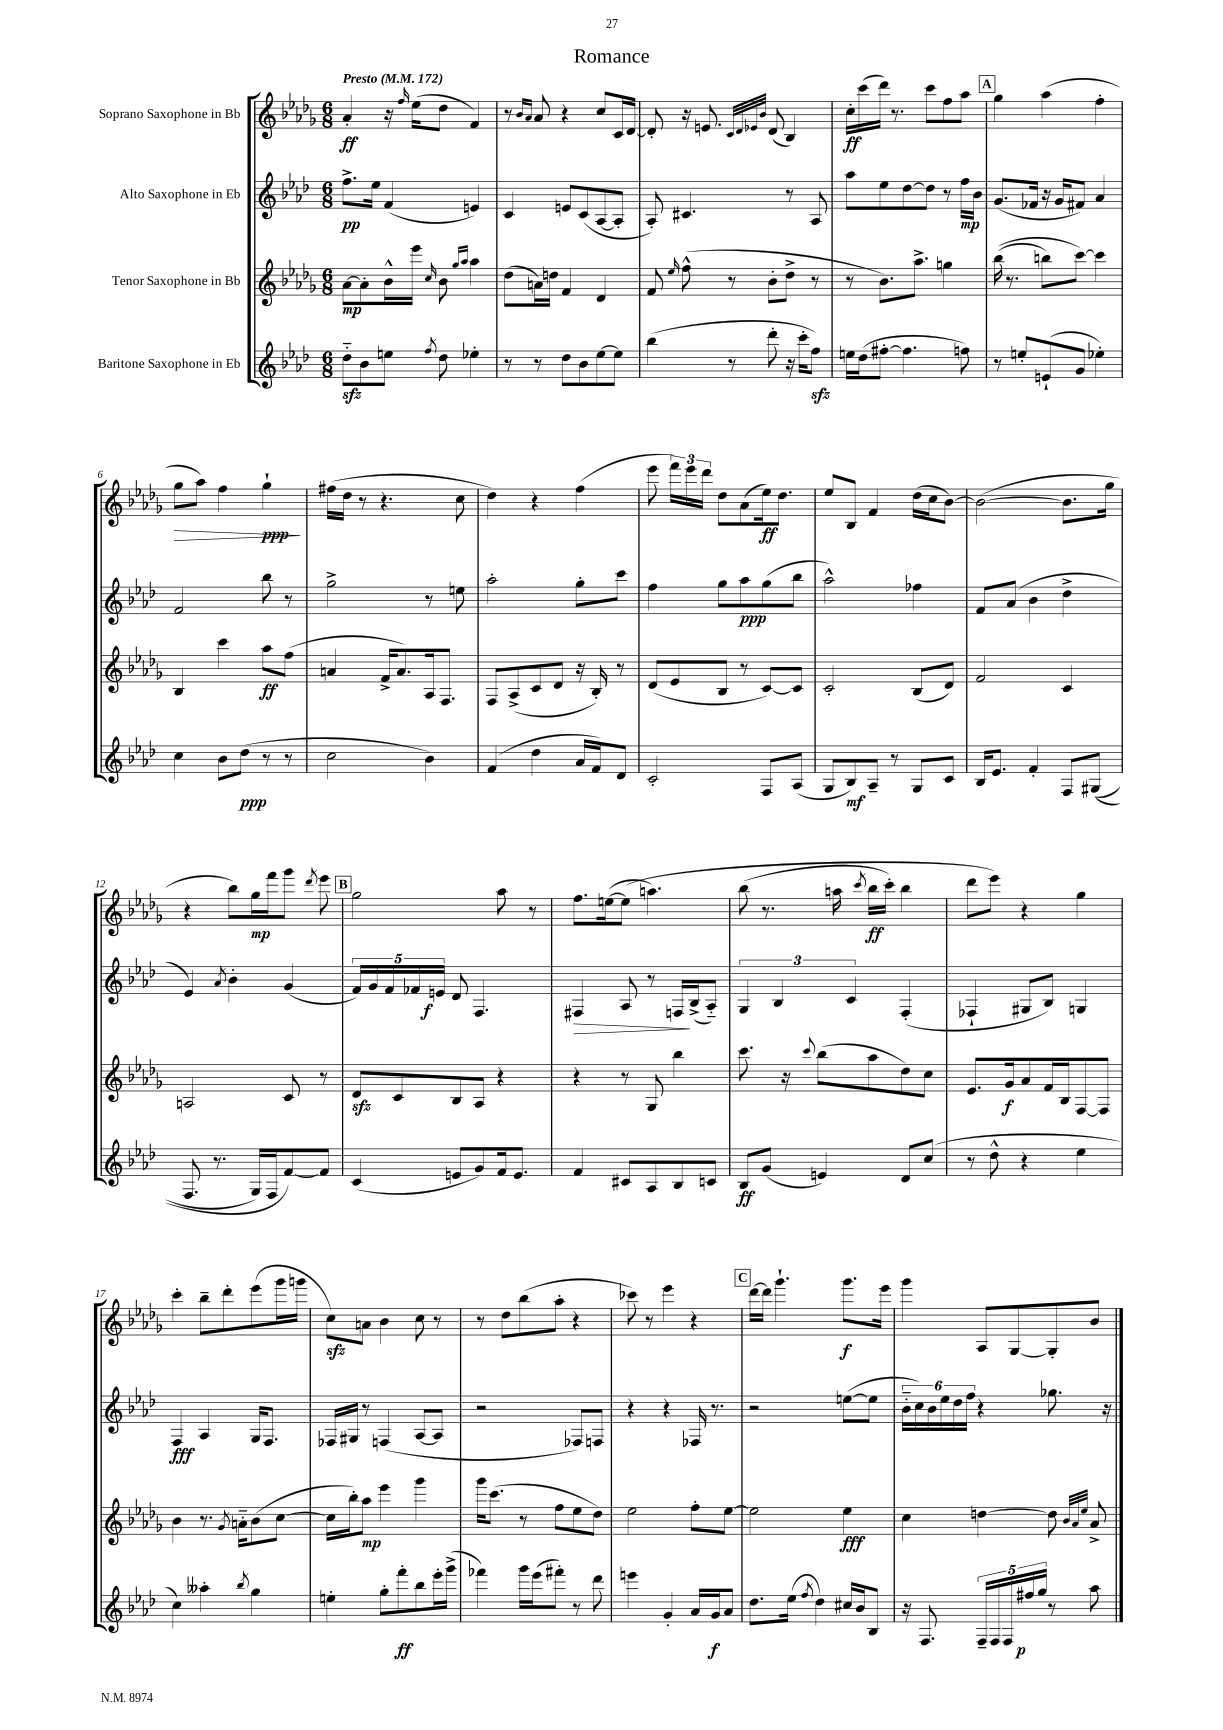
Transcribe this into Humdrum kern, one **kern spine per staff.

**kern	**dynam	**kern	**dynam	**kern	**dynam	**kern	**dynam
*part4	*part4	*part3	*part3	*part2	*part2	*part1	*part1
*staff4	*staff4	*staff3	*staff3	*staff2	*staff2	*staff1	*staff1
*I"Baritone Saxophone in Eb	*	*I"Tenor Saxophone in Bb	*	*I"Alto Saxophone in Eb	*	*I"Soprano Saxophone in Bb	*
*clefG2	*	*clefG2	*	*clefG2	*	*clefG2	*
*k[b-e-a-d-]	*	*k[b-e-a-d-g-]	*	*k[b-e-a-d-]	*	*k[b-e-a-d-g-]	*
*M6/8	*	*M6/8	*	*M6/8	*	*M6/8	*
*MM172	*	*MM172	*	*MM172	*	*MM172	*
=1	=1	=1	=1	=1	=1	=1	=1
!	!	!	!	!	!	!LO:TX:a:B:t=Presto	!
8dd-zz\L	.	[8a-\L	mp	8.ff^\L	pp	4a-'/	ff
8b-\	.	8a-'\]	.	.	.	.	.
.	.	.	.	16ee-\Jk	.	.	.
8een\J	.	16b-^^\L	.	(4f/	.	16r	.
.	.	.	.	.	.	16qqff/	.
.	.	16eee-\JJ	.	.	.	(16ee-\KL	.
8qff/	.	16qqcc/	.	.	.	.	.
8dd-\	.	8b-\	.	.	.	8dd-\J	.
.	.	16qqgg-/LL	.	.	.	.	.
.	.	16qqaa-/JJ	.	.	.	.	.
4ee-X'\	.	4aa-\	.	4en/)	.	4f/)	.
=2	=2	=2	=2	=2	=2	=2	=2
8r	.	(8dd-\L	.	4c/	.	8r	.
.	.	.	.	.	.	16qqb-/LL	.
.	.	.	.	.	.	16qqa-/JJ	.
8r	.	16an\L)	.	.	.	8a-/	.
.	.	16ddn\JJ	.	.	.	.	.
8dd-\L	.	4f/	.	8en/L	.	4r	.
8b-\	.	.	.	(8c/	.	.	.
[8ee-\	.	4d-/	.	[8A-/	.	8cc/L	.
8ee-\J]	.	.	.	8A-'/J]	.	16c/L	.
.	.	.	.	.	.	[16d-/JJ	.
=3	=3	=3	=3	=3	=3	=3	=3
(4bb-\	.	8f/	.	8A-'/)	.	8d-'/]	.
.	.	16qqee-/	.	.	.	.	.
.	.	(8ff^^\	.	4.c#X/	.	16r	.
.	.	.	.	.	.	8.en/	.
8r	.	8r	.	.	.	.	.
.	.	.	.	.	.	32qqc/LLL	.
.	.	.	.	.	.	32qqd-/	.
.	.	.	.	.	.	32qqe-X/	.
.	.	.	.	.	.	32qqb-/JJJ	.
8ddd-'\	.	8b-'\L	.	.	.	(8d-/	.
16r	.	8dd-^\J	.	8r	.	4B-/)	.
16ccc'\KL	.	.	.	.	.	.	.
8ffzz\J)	.	8r	.	8A-/	.	.	.
=4	=4	=4	=4	=4	=4	=4	=4
16een\LL	.	8r	.	8aa-\L	.	16cc'\LL	ff
(16dd-\J	.	.	.	.	.	(16ccc\	.
[8ff#X'\J	.	8.b-\L)	.	8ee-\	.	16ddd-\JJ)	.
.	.	.	.	.	.	8.r	.
4.ff#\]	.	.	.	[8dd-\	.	.	.
.	.	8.aa-^\J	.	.	.	.	.
.	.	.	.	8dd-\J]	.	8ccc\L	.
.	.	4ggn\	.	8r	.	8ff\	.
8ffn\)	.	.	.	16ff\LL	mp	8aa-\J	.
.	.	.	.	16b-\JJ	.	.	.
!!LO:REH:place=s1:t=A
=5	=5	=5	=5	=5	=5	=5	=5
8r	.	((16bb-\	.	(8.g/L	.	4gg-\	.
.	.	8.r	.	.	.	.	.
8een'/L	.	.	.	.	.	.	.
.	.	.	.	16f-X/Jk	.	.	.
(8en`/	.	8bbn\L)	.	16r	.	(4aa-\	.
.	.	.	.	16g/KL	.	.	.
8g/J	.	[8ccc\J)	.	8f#X/J)	.	.	.
4ee-X'\)	.	4ccc\]	.	4a-/	.	4ff'\	.
!!LO:LB:g=z
=6	=6	=6	=6	=6	=6	=6	=6
!	!	!	!	!	!	!	!LO:HP:b
4cc\	.	4B-/	.	2f/	.	8gg-\L	>
.	.	.	.	.	.	8aa-\J)	.
8b-\L	.	4ccc\	.	.	.	4ff\	.
(8dd-\J	ppp	.	.	.	.	.	.
8r	.	8aa-\L	ff	8bb-\	.	4gg-`\	ppp
8r	.	(8ff\J	.	8r	.	.	.
.	.	.	.	.	.	.	]
=7	=7	=7	=7	=7	=7	=7	=7
2cc\	.	4an/	.	2gg^\	.	(16ff#X\LL	.
.	.	.	.	.	.	16dd-\JJ	.
.	.	.	.	.	.	8r	.
.	.	16f^/KL	.	.	.	4.r	.
.	.	8.a/)	.	.	.	.	.
4b-\)	.	16A-/k	.	8r	.	.	.
.	.	8.F/J	.	.	.	.	.
.	.	.	.	8een\	.	8cc\	.
=8	=8	=8	=8	=8	=8	=8	=8
(4f/	.	8F/L	.	2aa-'\	.	4dd-\)	.
.	.	(8A-^/	.	.	.	.	.
4dd-\	.	8c/	.	.	.	4r	.
.	.	8d-/J	.	.	.	.	.
16a-/LL	.	16r	.	8gg'\L	.	(4ff\	.
16f/J)	.	16B-'/)	.	.	.	.	.
8d-/J	.	8r	.	8ccc\J	.	.	.
=9	=9	=9	=9	=9	=9	=9	=9
2c'/	.	(8d-/L	.	4ff\	.	8eee-\	.
.	.	8e-/	.	.	.	24fff\LL)	.
.	.	.	.	.	.	24eee-\	.
.	.	.	.	.	.	24ddd-\JJ	.
.	.	8B-/J	.	8gg\L	.	8dd-\L	.
.	.	8r	.	8aa-\	ppp	(8a-\	.
8F/L	.	[8c/L)	.	(8gg\	.	16ee-\k)	ff
.	.	.	.	.	.	8.dd-\J	.
(8A-/J	.	8c/J]	.	8bb-\J	.	.	.
=10	=10	=10	=10	=10	=10	=10	=10
8G/L	.	2c'/	.	2aa-^^\)	.	8ee-/L	.
8B-/)	mf	.	.	.	.	8B-/J	.
8A-~/J	.	.	.	.	.	4f/	.
8r	.	.	.	.	.	.	.
8G/L	.	(8B-/L	.	4ff-X\	.	(16dd-\LL	.
.	.	.	.	.	.	16cc\J	.
8c/J	.	8d-/J)	.	.	.	[8b-\J)	.
=11	=11	=11	=11	=11	=11	=11	=11
16B-/KL	.	2f/	.	8f/L	.	(2b-\_	.
8.e-/J	.	.	.	.	.	.	.
.	.	.	.	(8a-/J	.	.	.
4f'/	.	.	.	4b-\	.	.	.
8F/L	.	4c/	.	4dd-^\	.	8.b-\L]	.
((8G#X/J	.	.	.	.	.	.	.
.	.	.	.	.	.	16gg-\Jk	.
!!LO:LB:g=z
=12	=12	=12	=12	=12	=12	=12	=12
8.F/	.	2An/	.	4e-/)	.	4r	.
8.r	.	.	.	.	.	.	.
.	.	.	.	8qa-/	.	.	.
.	.	.	.	4b-'\	.	8bb-\L)	.
16G/LL)	.	.	.	.	.	16gg-\L	mp
16F/J	.	.	.	.	.	16fff\J	.
[8f/)	.	8c/	.	(4g/	.	8ggg-\J	.
.	.	.	.	.	.	8qddd-/	.
8f/J]	.	8r	.	.	.	8eee-\	.
!!LO:REH:place=s1:t=B
=13	=13	=13	=13	=13	=13	=13	=13
(4c/	.	8d-zz/L	.	20f/LL)	.	2gg-\	.
.	.	.	.	20g/	.	.	.
.	.	.	.	20f/	.	.	.
.	.	8c/	.	.	.	.	.
.	.	.	.	20f-X/	.	.	.
.	.	.	.	20en/JJ	f	.	.
8en/L	.	8B-/	.	8d-/	.	.	.
8g/)	.	8A-/J	.	4.F/	.	.	.
16f/k	.	4r	.	.	.	8aa-\	.
8.e/J	.	.	.	.	.	.	.
.	.	.	.	.	.	8r	.
=14	=14	=14	=14	=14	=14	=14	=14
!	!	!	!	!	!LO:HP:b	!	!
4f/	.	4r	.	4F#X/	>	8.ff\L	.
.	.	.	.	.	.	([16een\k	.
8c#X/L	.	8r	.	8A-/	.	(8ee\J]	.
8A-/	.	8G-/	.	8r	.	4.aan\)	.
8B-/	.	4bb-\	.	16Fn/LL	.	.	.
.	.	.	.	(16B-^/J	]	.	.
8cn/J	.	.	.	8A-/J)	.	.	.
=15	=15	=15	=15	=15	=15	=15	=15
8B-/L	ff	8.ccc\	.	6G/	.	(8bb-\	.
(8g/J	.	.	.	.	.	8.r	.
.	.	.	.	6B-/	.	.	.
.	.	16r	.	.	.	.	.
.	.	8qqccc/	.	.	.	.	.
4en/)	.	(8bb-\L	.	.	.	.	.
.	.	.	.	.	.	16aan\	.
.	.	.	.	6c/	.	.	.
.	.	.	.	.	.	8qccc/	.
.	.	8aa-\	.	.	.	16bb-\LL	ff
.	.	.	.	.	.	16ccc'\JJ)	.
8d-/L	.	8dd-\)	.	(4F'/	.	4bb-\	.
(8cc/J	.	8cc\J	.	.	.	.	.
=16	=16	=16	=16	=16	=16	=16	=16
8r	.	8.e-/L	.	4F-X`/	.	8ddd-\L	.
8dd-^^\	.	.	.	.	.	8eee-\J)	.
.	.	16g-/k	f	.	.	.	.
4r	.	8a-/	.	8G#X/L	.	4r	.
.	.	16f/L	.	8B-/J)	.	.	.
.	.	16B-/J	.	.	.	.	.
4ee-\	.	[8F/	.	4Gn/	.	4gg-\	.
.	.	8F/J]	.	.	.	.	.
!!LO:LB:g=z
=17	=17	=17	=17	=17	=17	=17	=17
4cc\)	.	4b-\	.	4F/	fff	4ccc'\	.
4aa--X'\	.	8.r	.	4A-/	.	8bb-~\L	.
.	.	.	.	.	.	8ddd-'\	.
.	.	8qg-/	.	.	.	.	.
.	.	16an\KL	.	.	.	.	.
8qbb-/	.	.	.	.	.	.	.
4gg\	.	(8b-\	.	16G/KL	.	(8eee-\	.
.	.	.	.	8.F/J	.	.	.
.	.	[8cc\J	.	.	.	16ggg-\L	.
.	.	.	.	.	.	16gggn\JJ	.
=18	=18	=18	=18	=18	=18	=18	=18
4een'\	.	16cc\LL]	.	16F-X/LL	.	8cczz\L)	.
.	.	16bb-'\J)	.	16G#X/JJ	.	.	.
.	.	8aa-\J	mp	8r	.	8an\J	.
8gg'\L	.	4eee-\	.	(4Fn/	.	4b-\	.
8fff'\	ff	.	.	.	.	.	.
8bb-\	.	4ggg-\	.	[8A-/L	.	8cc\	.
16eee-'\L	.	.	.	8A-/J]	.	8r	.
(16ggg^\JJ	.	.	.	.	.	.	.
=19	=19	=19	=19	=19	=19	=19	=19
4fff-X\)	.	16ggg-\KL	.	2r	.	8r	.
.	.	(8.ccc\J	.	.	.	.	.
.	.	.	.	.	.	8dd-\L	.
16ggg\LL	.	8r	.	.	.	(8bb-\	.
(16eee-\J	.	.	.	.	.	.	.
8fff#X'\J)	.	8ff\L	.	.	.	8aa-'\J	.
8r	.	8ee-\	.	8F-X/L)	.	4r	.
8ddd-\	.	8dd-\J)	.	8Fn/J	.	.	.
=20	=20	=20	=20	=20	=20	=20	=20
4eeen\	.	2ee-\	.	4r	.	8ccc-X\)	.
.	.	.	.	.	.	8r	.
4g'/	.	.	.	4r	.	4eee-\	.
16a-/LL	.	8ff'\L	.	16F-X/	.	4r	.
16g/J	f	.	.	8.r	.	.	.
8a-/J	.	[8ee-\J	.	.	.	.	.
!!LO:REH:place=s1:t=C
=21	=21	=21	=21	=21	=21	=21	=21
8.dd-\L	.	2ee-\]	.	2r	.	[16ddd-\LL	.
.	.	.	.	.	.	16ddd-\JJ]	.
.	.	.	.	.	.	4.ggg-`\	.
(16ee-\Jk	.	.	.	.	.	.	.
8qff/	.	.	.	.	.	.	.
4dd-\)	.	.	.	.	.	.	.
16cc#X/LL	.	4ee-\	fff	([8een\L	.	8.ggg-\L	f
16b-/J	.	.	.	.	.	.	.
8B-/J	.	.	.	8ee\J]	.	.	.
.	.	.	.	.	.	16eee-\Jk	.
=22	=22	=22	=22	=22	=22	=22	=22
16r	.	4cc\	.	24b-\LL	.	4ggg-\	.
.	.	.	.	24cc\)	.	.	.
8.F/	.	.	.	.	.	.	.
.	.	.	.	24b-\	.	.	.
.	.	.	.	24ee-\	.	.	.
.	.	.	.	24dd-\	.	.	.
.	.	.	.	24ff\JJ	.	.	.
20F~/LL	.	[4ddn\	.	4r	.	8A-/L	.
20F/	.	.	.	.	.	.	.
20F/	.	.	.	.	.	.	.
.	.	.	.	.	.	[8G-/	.
20ff#X/	p	.	.	.	.	.	.
20gg/JJ	.	.	.	.	.	.	.
8r	.	8dd\]	.	8.gg-X\	.	8G-'/]	.
.	.	32qqb-/LLL	.	.	.	.	.
.	.	32qqa-/	.	.	.	.	.
.	.	32qqee-/JJJ	.	.	.	.	.
8aa-\	.	8a-^/	.	.	.	8b-/J	.
.	.	.	.	16r	.	.	.
==	==	==	==	==	==	==	==
*-	*-	*-	*-	*-	*-	*-	*-
